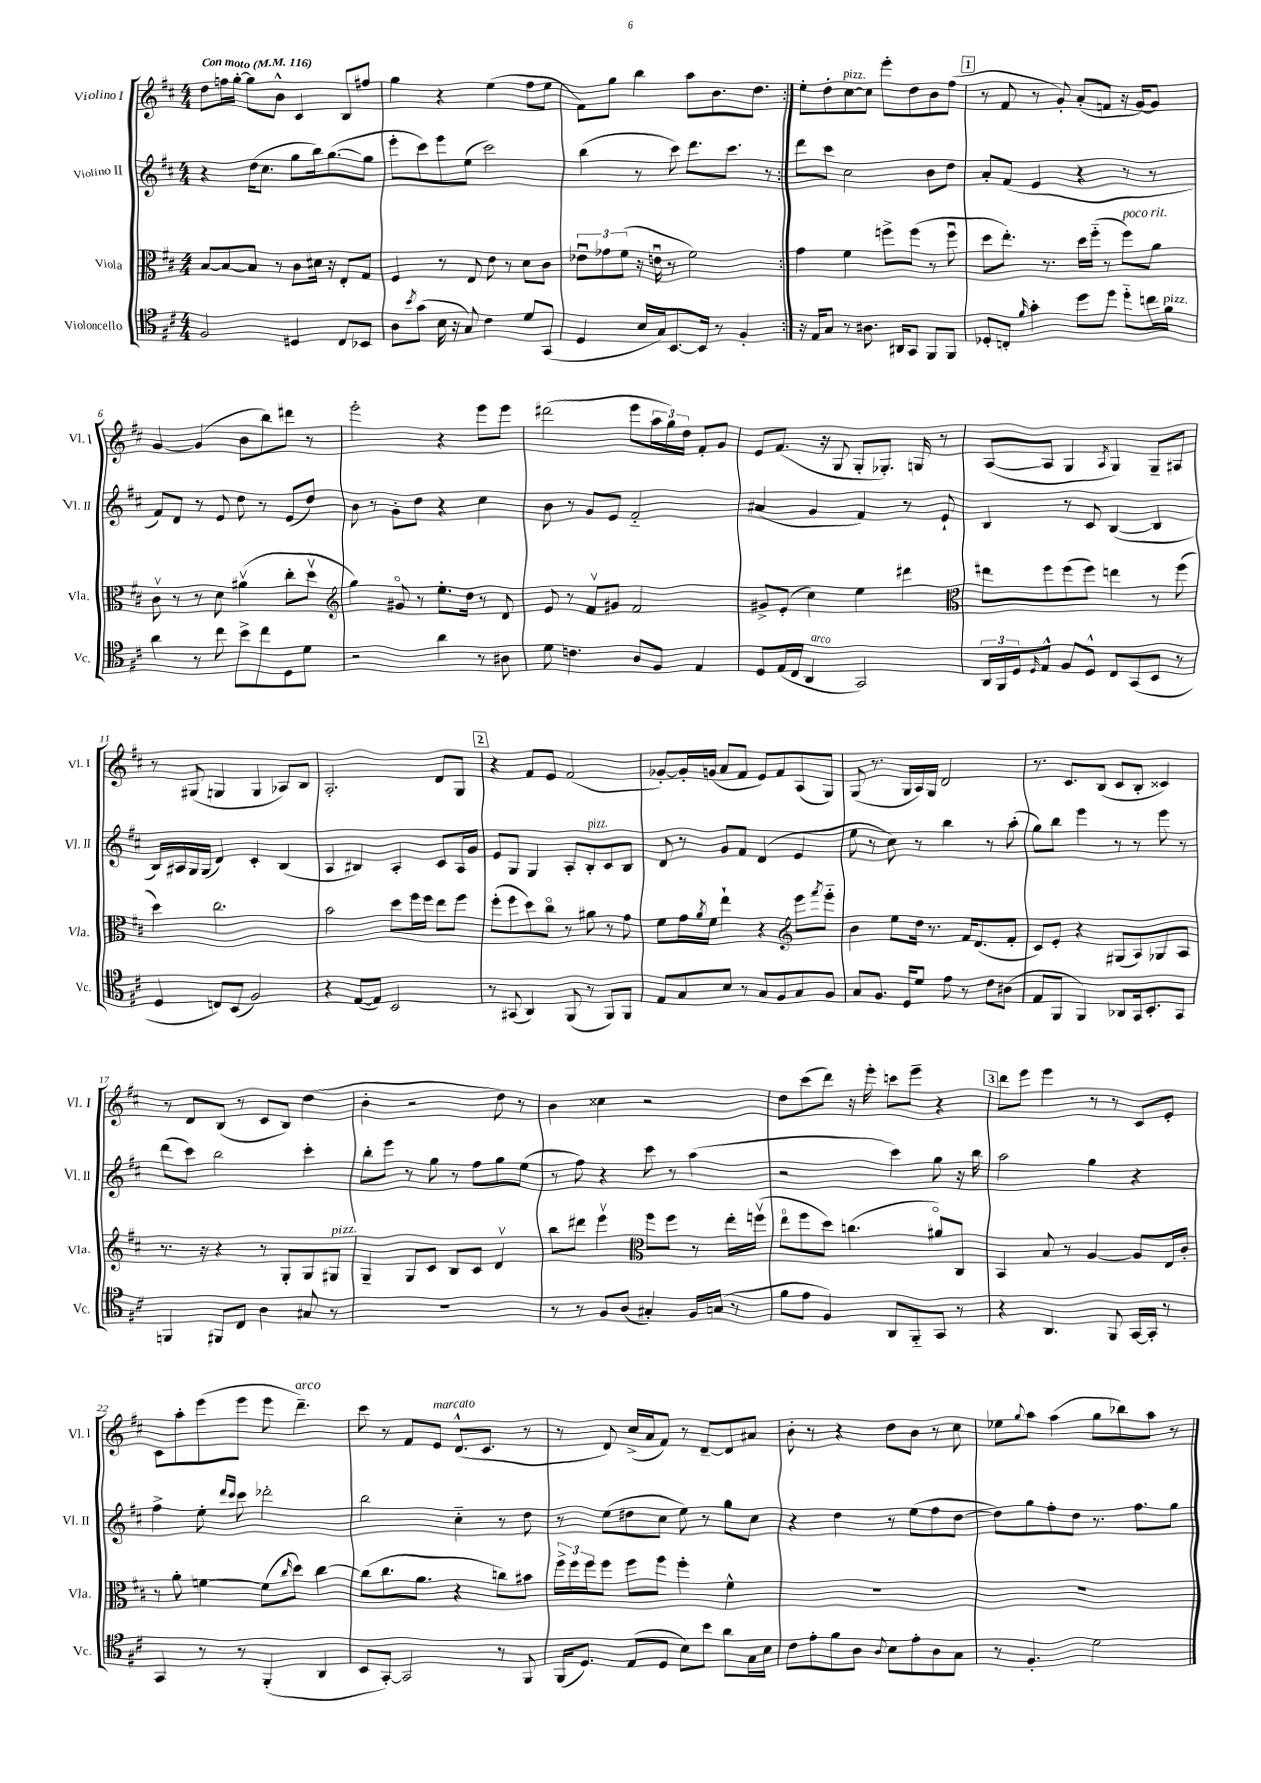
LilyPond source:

<<
\new StaffGroup <<
\new Staff = "s0" \with { instrumentName = "Violino I" shortInstrumentName = "Vl. I" } {
    \clef treble \key d \major \numericTimeSignature \time 4/4 \tempo "Con moto" 4 = 116
    \repeat volta 2 { d''8 f''16 g''16~-. g''8 b'8-^ cis'4 b8 fis''8 |
    g''4 r4 e''4( fis''8 e''8 |
    fis'8) g''8 b''4 a''8 b'8. d''8. | }
    e''8-. d''8-. cis''8~^\markup { \italic "pizz." } cis''8 e'''8-. d''8 b'8 fis''8( |
    \mark \markup { \box "1" } r8 fis'8 r8 g'8-.) a'8-.( f'8 r16 g'16~) g'8 |
    g'4~ g'4( b'8 b''8) dis'''8 r8 |
    e'''2-. r4 e'''8 e'''8 |
    dis'''2( e'''8 \tuplet 3/2 { a''16 g''16) d''16 } fis'8-. g'8 |
    e'8 fis'8.( r16 g8 g8-. ges8.-.) g16 r8 |
    a8~( a8 g4 \acciaccatura { a8 } g4) g8-- ais8 |
    r8 gis8( g4 g4 aes8) b8 |
    a2.-. d'8 g8 |
    \mark \markup { \box "2" } r4 fis'8 e'8 fis'2( |
    ges'8~-.) ges'16-. g'16( a'8 fis'8 e'8) fis'8 a8( g8) |
    g8( r8. g16 a16) g16 d'2 |
    r8. cis'8. b8( cis'8 b8-. cisis'4) |
    r8 d'8 b8( r8 cis'8 b8) d''4( |
    b'4-. r2 d''8) r8 |
    b'4 cisis''4 r2 |
    d''8 cis'''8( d'''8) r16 e'''16-. c'''8 e'''8-- r4 |
    \mark \markup { \box "3" } d'''8 e'''8 e'''4 r8 r8 cis'8 e'8-. |
    cis'8 a''8-. e'''8( e'''8 e'''8 d'''4.--^\markup { \italic "arco" }) |
    cis'''8 r8 fis'8 e'8^\markup { \italic "marcato" } d'8.-^( cis'8. r8 |
    r8 d'8) cis''16->( a'16 fis'8) r8 d'8~-- d'8 ais'8 |
    b'8-. r8 r4 d''8 b'8 r8 cis''8 |
    ees''8 \appoggiatura { g''8 } a''8 a''4( g''8 bes''8) a''8 r8 \bar "|." |
}
\new Staff = "s1" \with { instrumentName = "Violino II" shortInstrumentName = "Vl. II" } {
    \clef treble \key d \major \numericTimeSignature \time 4/4
    \repeat volta 2 { r4 d''16( cis''8. g''8 b''16) g''8.~( g''8 |
    e'''8-. cis'''8) e'''8 e''8( cis'''2) |
    b''4( r8 cis'''8) d'''8. cis'''8. r8 | }
    d'''8 cis'''8 cis''2 b'8 d''8 |
    \mark \markup { \box "1" } a'8-. fis'8( e'4 r4 r8 r8 |
    fis'8) d'8 r8 e'8 d''8 r8 e'8( d''8) |
    b'8 r8 g'8-. d''8 r4 cis''4 |
    b'8 r8 g'8 e'8 fis'2-_ |
    ais'4( g'4 fis'4) r8 e'8-! |
    b4 r8 cis'8 b4~( b4 |
    b16) ais16 g16 g16( d'4) cis'4-. b4( |
    a4 bis4) a4-. cis'8 a16 g'16 |
    \mark \markup { \box "2" } e'8 g8 g4 a8-. b8-.^\markup { \italic "pizz." } cis'8 b8 |
    d'8 r8 g'8 fis'8 d'4( e'4 |
    e''8 r8 cis''8) r8 b''4 r8 a''8-.( |
    g''8) b''8 e'''4 r8 r8 e'''8 r8 |
    d'''8( cis'''8) b''2 cis'''4-. |
    b''8-. e'''8 r8 g''8 r8 fis''8 g''8 e''8( |
    r8 fis''8) r4 cis'''8 r8 a''4( |
    r2 cis'''4) g''8 r16 b''16 |
    \mark \markup { \box "3" } a''2 g''4 r4 |
    fis''4-> e''8-. \grace { d'''16 cis'''16 } cis'''8 des'''2-. |
    b''2 cis''4-_ r8 d''8 |
    r8 e''8( dis''8 cis''8 e''8) r8 g''8 cis''8 |
    r4 d''4 r8 e''8( fis''8 d''8~ |
    d''8) g''8 fis''8-. d''8 r8. fis''8. g''8 \bar "|." |
}
\new Staff = "s2" \with { instrumentName = "Viola" shortInstrumentName = "Vla." } {
    \clef alto \key d \major \numericTimeSignature \time 4/4
    \repeat volta 2 { b8~ b8~ b8 r8 cis'8 dis'16 r16 e8-. g8 |
    fis4 r8 e8 e'8 r8 d'8 cis'8 |
    \tuplet 3/2 { ees'8\downbow ges'8 fis'8( } r16 e'16\downbow r8 fis'2) | }
    g'4 fis'4 f''8-> f''8( r8 f''8\downbow |
    \mark \markup { \box "1" } d''8 e''8.-.) r8. d''16 fis''16-_( r8 fis''8^\markup { \italic "poco rit." }) a'8 |
    cis'8\upbow r8 r8 d'8 ais'4\upbow( cis''8-. d''8\upbow |
    \clef treble g''4) gis'8\flageolet r8 e''8.-. d''16 r8 d'8 |
    e'8 r8 fis'8\upbow gis'8 fis'2 |
    gis'8-> e'8-.( cis''4) e''4 dis'''4 |
    \clef alto eis''8 fis''8 fis''8( fis''8) e''4 r8 fis''8( |
    d''4) cis''2. |
    b'2 d''8 fis''16 fis''16 e''8 fis''8 |
    \mark \markup { \box "2" } fis''8-.( fis''8 d''8) cis''8\flageolet r8 ais'8 r8 g'8 |
    fis'8 g'16 \acciaccatura { a'8 } fis'16 e''4-! r4 \clef treble e'''8 \acciaccatura { fis'''8 } e'''8-_ |
    b'4 e''8 d''16 r8. fis'16 d'8.( fis'8-. |
    cis'8) e'8-. r4 gis8( a8) ges8 a8 |
    r8. r16 r4 r8 g8-. g8 gis8^\markup { \italic "pizz." } |
    g4-- g8 cis'8 b8 cis'8 d'4\upbow |
    b''8 dis'''8 e'''4\upbow \clef alto fis''8 fis''8 r8 e''16-. f''16\upbow( |
    e''8\flageolet fis''8 d''8) c''4.( ais'8\flageolet) cis8 |
    \mark \markup { \box "3" } b,4 b8 r8 a4~ a8 e16 cis'16-. |
    r8 a'8-. f'4~ f'8( \grace { cis''16 } d''8) cis''4~ |
    cis''8( cis''8. a'8. r4 c''8) bis'8 |
    \tuplet 3/2 { fis''16-> fis''16 fis''16 } fis''8 fis''8 fis''8 fis''4-. fis'4-^ |
    R1 |
    R1 \bar "|." |
}
\new Staff = "s3" \with { instrumentName = "Violoncello" shortInstrumentName = "Vc." } {
    \clef tenor \key d \major \numericTimeSignature \time 4/4
    \repeat volta 2 { fis2 dis4 cis8 bes,8 |
    a8 \acciaccatura { b'8 } g'8( b16 r16 g8) cis'4 d'8 g,8( |
    d4 b16 g16) b,8.~ b,16 r8 fis4-. | }
    r16 e16 g8 r8 ais8. ais,16 g,8 fis,8 fis,8 |
    \mark \markup { \box "1" } des8-. c8-. \grace { fis'16 } g'4-. d''8 d''8 d''8-_ c''16 fis'16^\markup { \italic "pizz." } |
    a'4 r8 cis''8 b'8-> cis''8 d8 d'8 |
    r2 a'4 r8 ais8 |
    d'8 c'4. a8 fis8 e4 |
    d8 e16( cis16 a,4^\markup { \italic "arco" } g,2) |
    \tuplet 3/2 { a,16 fis,16 d16 } \grace { d16 } e8-^ fis8 d8-^ cis8 g,8( b,8 r8 |
    d4 c8) b,8( fis2) |
    r4 e8~( e8) b,2 |
    \mark \markup { \box "2" } r8 gis,8( a,4) fis,8( r8 fis,8) fis,8 |
    e8 g8 b8 r8 g8 fis8 g8 fis8 |
    g8 fis8. d16 d'8 e'8 r8 cis'8 ais8( |
    e8 fis,8 fis,4) aes,8 g,16 b,8.-. g,8 |
    f,4 fis,8 cis8 a4 gis8 r8 |
    R1 |
    r8 r8 fis8 a8( gis4-.) fis16 g16( r8 |
    fis'8 e'8 fis4) a,8 fis,8-_ g,8 r8 |
    \mark \markup { \box "3" } r4 a,4. fis,8 g,16~ g,16-. r8 |
    g,4 r8 r8 fis,4-.( a,4 |
    b,8 g,8~-.) g,2 r8 fis,8 |
    fis,16( d8.) e8( d8 b8) b'8 a'8 g16 b16 |
    cis'8 e'8-. fis'8 a8 \appoggiatura { a8 } b8 e'8-. a8 g8 |
    r8 fis4.-. d'2 \bar "|." |
}
>>
>>
